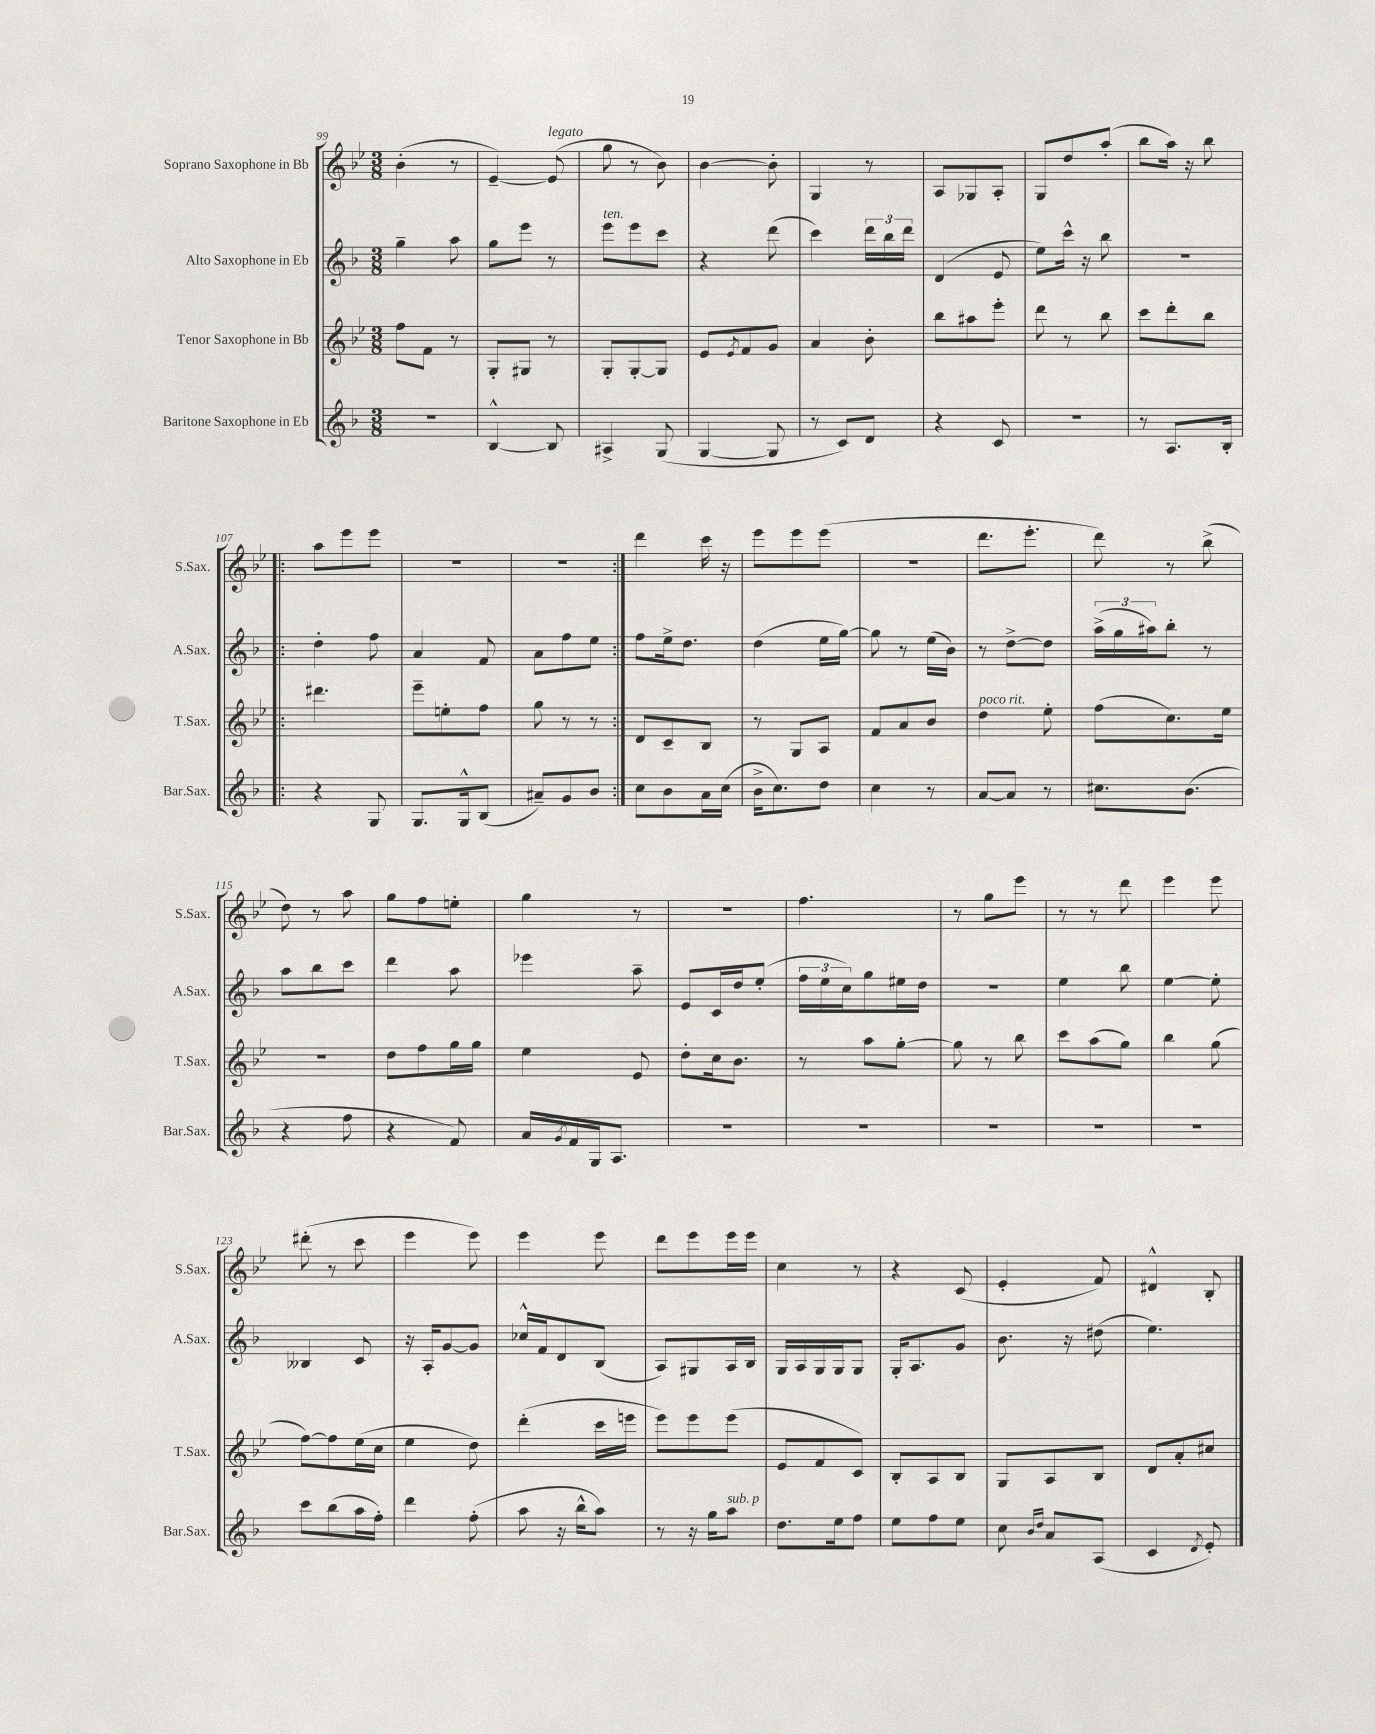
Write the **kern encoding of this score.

**kern	**kern	**kern	**kern
*part4	*part3	*part2	*part1
*staff4	*staff3	*staff2	*staff1
*I"Baritone Saxophone in Eb	*I"Tenor Saxophone in Bb	*I"Alto Saxophone in Eb	*I"Soprano Saxophone in Bb
*I'Bar.Sax.	*I'T.Sax.	*I'A.Sax.	*I'S.Sax.
*clefG2	*clefG2	*clefG2	*clefG2
*k[b-]	*k[b-e-]	*k[b-]	*k[b-e-]
*M3/8	*M3/8	*M3/8	*M3/8
=99	=99	=99	=99
4.r	8ff\L	4gg~\	(4b-'\
.	8f\J	.	.
.	8r	8aa\	8r
=100	=100	=100	=100
[4B-^^/	8G'/L	8gg\L	[4e-~/)
.	8G#X/J	8eee\J	.
!	!	!	!LO:TX:a:i:t=legato
8B-/]	8r	8r	(8e-/]
=101	=101	=101	=101
!	!	!LO:TX:a:i:t=ten.	!
4A#X^/	8G'/L	8eee\L	8gg\
.	[8G'/	8eee\	8r
(8G/	8G/J]	8ccc\J	8b-\)
=102	=102	=102	=102
[4G/	8e-/L	4r	[4b-\
.	8qe-/	.	.
.	8f/	.	.
8G/]	8g/J	(8ddd\	8b-'\]
=103	=103	=103	=103
8r	4a/	4ccc\)	4G/
8c/L)	.	.	.
8d/J	8b-'\	24ddd\LL	8r
.	.	24bb-\	.
.	.	24ddd\JJ	.
=104	=104	=104	=104
4r	8bb-\L	(4d/	8A/L
.	8aa#X\	.	8G-X/
8c/	8eee-'\J	8e/	8A'/J
=105	=105	=105	=105
4.r	8ddd\	8ee\L)	8G/L
.	8r	16ccc^^\Jk	8dd/
.	.	16r	.
.	8bb-\	8bb-\	(8aa'/J
=106	=106	=106	=106
8r	8ccc\L	4.r	8bb-\L
8.A/L	8ddd'\	.	16aa\Jk)
.	.	.	16r
.	8bb-\J	.	8bb-\
16B-'/Jk	.	.	.
!!LO:LB:g=z
=107!|:	=107!|:	=107!|:	=107!|:
4r	4.ddd#X\	4dd'\	8aa\L
.	.	.	8eee-\
8G/	.	8ff\	8eee-\J
=108	=108	=108	=108
8.G/L	8eee-~\L	4a/	4.r
.	8een'\	.	.
16G^^/k	.	.	.
(8B-/J	8ff\J	8f/	.
=109	=109	=109	=109
8a#X~/L)	8gg\	8a\L	4.r
8g/	8r	8ff\	.
8b-/J	8r	8ee\J	.
=110:|!	=110:|!	=110:|!	=110:|!
8cc\L	8d/L	8ff\L	4ddd\
8b-\	8c~/	16ee^\k	.
.	.	8.dd\J	.
16a\L	8B-/J	.	16ccc\
(16cc\JJ	.	.	16r
=111	=111	=111	=111
16b-^\KL	8r	(4dd\	8eee-\L
8.cc\)	.	.	.
.	8G/L	.	8eee-\
8dd\J	8A/J	16ee\LL	(8eee-\J
.	.	[16gg\JJ)	.
=112	=112	=112	=112
4cc\	8f/L	8gg\]	4.r
.	8a/	8r	.
8r	8b-/J	(16ee\LL	.
.	.	16b-\JJ)	.
=113	=113	=113	=113
!	!LO:TX:a:i:t=poco rit.	!	!
[8a/L	4dd\	8r	8.ddd\L
8a/J]	.	[8dd^\L	.
.	.	.	8.eee-'\J
8r	8ee-'\	8dd\J]	.
=114	=114	=114	=114
8.cc#X\L	(8ff\L	(24aa^\LL	8ddd\)
.	.	24gg\	.
.	.	24aa#X\J)	.
.	8.cc\)	8bb-'\J	8r
(8.b-\J	.	.	.
.	.	8r	(8bb-^\
.	16ee-\Jk	.	.
!!LO:LB:g=z
=115	=115	=115	=115
4r	4.r	8aa\L	8dd\)
.	.	8bb-\	8r
8ff\	.	8ccc\J	8aa\
=116	=116	=116	=116
4r	8dd\L	4ddd\	8gg\L
.	8ff\	.	8ff\
8f/)	16gg\L	8aa\	8een'\J
.	16gg\JJ	.	.
=117	=117	=117	=117
16a/LL	4ee-\	4eee-X\	4gg\
8qg/	.	.	.
16f/	.	.	.
16G/J	.	.	.
8.A/J	.	.	.
.	8e-/	8aa~\	8r
=118	=118	=118	=118
4.r	8dd'\L	8e/L	4.r
.	16cc\k	16c/L	.
.	8.b-\J	16dd/J	.
.	.	(8ee'/J	.
=119	=119	=119	=119
4.r	8r	24ff\LL	4.ff\
.	.	24ee\	.
.	.	24cc\J)	.
.	8aa\L	8gg\	.
.	[8gg'\J	16ee#X\L	.
.	.	16dd\JJ	.
=120	=120	=120	=120
4.r	8gg\]	4.r	8r
.	8r	.	8gg\L
.	8bb-\	.	8eee-\J
=121	=121	=121	=121
4.r	8ccc\L	4ee\	8r
.	(8aa\	.	8r
.	8gg\J)	8bb-\	8ddd\
=122	=122	=122	=122
4.r	4bb-\	[4ee\	4eee-\
.	(8gg\	8ee'\]	8eee-\
!!LO:LB:g=z
=123	=123	=123	=123
8ccc\L	[8ff\L)	4B--X/	(8ddd#X'\
(8bb-\	8ff\]	.	8r
16aa\L	(16ee-\L	8c/	8ccc\
16ff'\JJ)	16cc\JJ	.	.
=124	=124	=124	=124
4ddd\	4ee-\	16r	4eee-\
.	.	16A'/KL	.
.	.	[8g/	.
(8ff'\	8dd\)	8g/J]	8eee-\)
=125	=125	=125	=125
8aa\	(4ddd'\	16cc-X^^/LL	4eee-\
.	.	16f/J	.
16r	.	8d/	.
16bb-^^\KL	.	.	.
8aa\J)	16ccc\LL	(8B-/J	8eee-\
.	16eeen\JJ	.	.
=126	=126	=126	=126
8r	8eee-\L)	8A/L)	8ddd\L
16r	8eee-\	8G#X/	8eee-\
16gg\KL	.	.	.
!LO:TX:a:i:t=sub. p	!	!	!
8aa\J	(8eee-\J	16A/L	16eee-\L
.	.	16B-/JJ	16eee-\JJ
=127	=127	=127	=127
8.dd\L	8e-/L	16G/LL	4cc\
.	.	16A/	.
.	8f/	16G/	.
16ee\k	.	16G/J	.
8ff\J	8c/J)	8G/J	8r
=128	=128	=128	=128
8ee\L	8B-'/L	16G'/KL	4r
.	.	8.A/	.
8ff\	8A/	.	.
8ee\J	8B-/J	8g/J	(8c/
=129	=129	=129	=129
8cc\	8G/L	8.b-\	4e-'/
16qqb-/LL	.	.	.
16qqdd/JJ	.	.	.
8a/L	8A/	.	.
.	.	16r	.
(8A/J	8B-/J	(8dd#X\	8f/)
=130	=130	=130	=130
4c/	8d/L	4.ee\)	4d#X^^/
.	8a'/	.	.
8qd/	.	.	.
8e'/)	8cc#X/J	.	8B-'/
==	==	==	==
*-	*-	*-	*-
